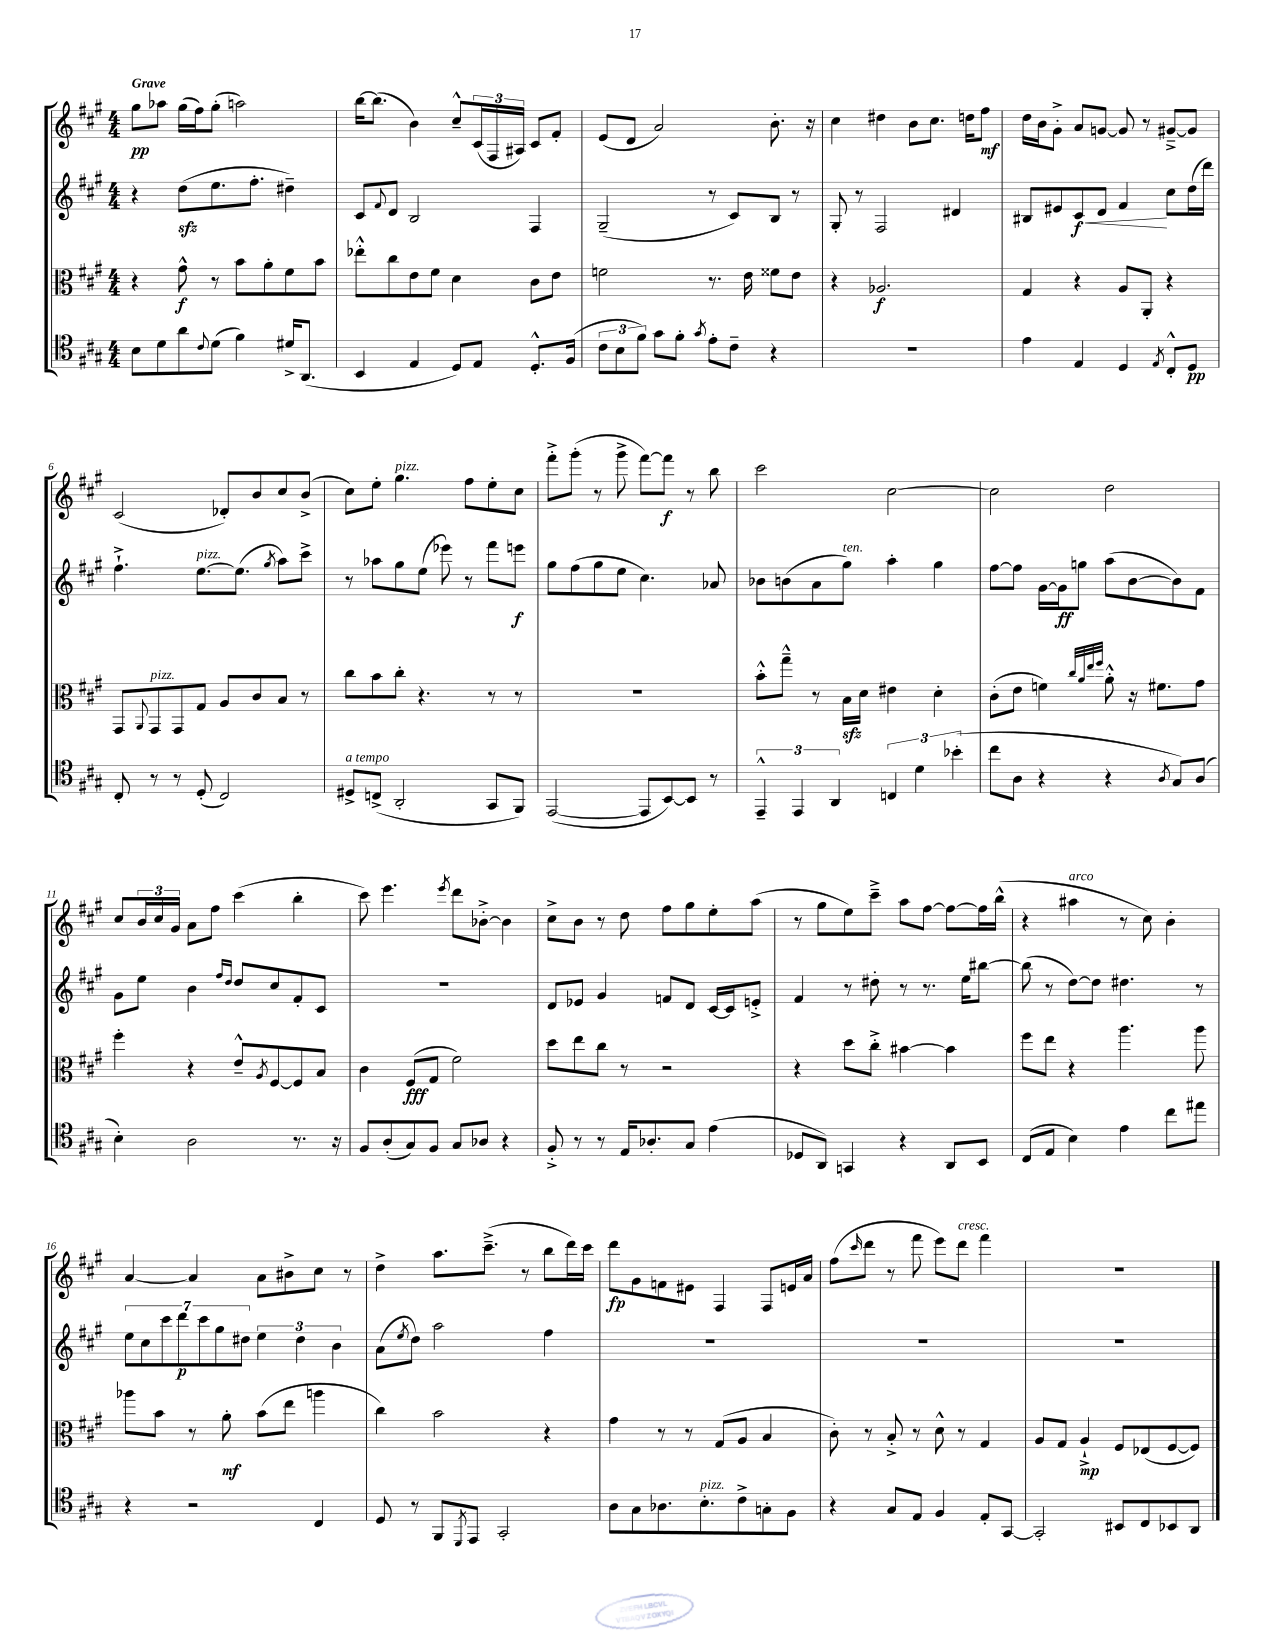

**kern	**kern	**kern	**kern
*staff4	*staff3	*staff2	*staff1
*clefC4	*clefC3	*clefG2	*clefG2
*k[f#c#g#]	*k[f#c#g#]	*k[f#c#g#]	*k[f#c#g#]
*M4/4	*M4/4	*M4/4	*M4/4
8B	4r	4r	8gg#
8d	.	.	8aa-
8a	8g#^^	(8dd	(16gg#
.	.	.	16ff#)
8qqc#	.	.	.
(8d	8r	8.ee	(8gg#'
4f#)	8b	.	2aa)
.	.	8.ff#'	.
.	8a'	.	.
16d#^	8f#	4dd#~)	.
(8.AA	.	.	.
.	8b	.	.
=	=	=	=
4BB	8ee-'^^	8c#	[16bb
.	.	.	(8.bb]
.	.	8qqf#	.
.	8cc#	8d	.
4E	8e	2B	4b)
.	8f#	.	.
8D)	4d	.	8cc#~^^
8E	.	.	(24c#
.	.	.	24F#
.	.	.	24A#)
8.D'^^	8c#	4F#	8c#
.	8e	.	8f#'
(16F#	.	.	.
=	=	=	=
12c#	2f	(2G#~	(8e
12B	.	.	.
.	.	.	8d
12f#)	.	.	.
8g#	.	.	2a)
8f#'	.	.	.
8qg#	.	.	.
8e'	8.r	8r	.
8c#~	.	8c#)	.
.	16e	.	.
4r	8f##	8B	8.b'
.	8e	8r	.
.	.	.	16r
=	=	=	=
1r	4r	8G#'	4cc#
.	.	8r	.
.	2.A-	2F#	4dd#
.	.	.	8b
.	.	.	8.cc#
.	.	4d#	.
.	.	.	16dd
.	.	.	8ff#
=	=	=	=
4e	4G#	8B#	16dd
.	.	.	16b
.	.	8e#	8g#'^
4E	4r	8c#	8a
.	.	8d	[8g
4D	8A	4f#	8g]
.	8AA'	.	8r
8qE	.	.	.
8C#'^^	4r	8cc#	[8g#~^
8D	.	(16dd	8g#]
.	.	16ddd)	.
=	=	=	=
8C#'	8GG#	4.ff#`^	(2c#
.	8qqAA	.	.
8r	8GG#	.	.
8r	8GG#	.	.
(8D'	8G#	[8.ee	.
2C#)	8A	.	8d-')
.	.	(8.ee]	.
.	8c#	.	8b
.	.	8qgg#	.
.	8B	8aa)	8cc#
.	8r	8ccc#^	(8b^
=	=	=	=
8D#^	8cc#	8r	8cc#)
(8C^	8b	8aa-	8ee'
2AA'	8cc#'	8gg#	4.gg#
.	4.r	(8ee	.
.	.	8eee-)	.
.	.	8r	8ff#
8GG#	8r	8fff#	8ee'
8FF#)	8r	8eee	8cc#
=	=	=	=
([2EE	1r	8gg#	8fff#'^
.	.	(8ff#	(8ggg#'
.	.	8gg#	8r
.	.	8ee	8ggg#^
8EE]	.	4.cc#)	[8fff#)
[8BB)	.	.	8fff#]
8BB]	.	.	8r
8r	.	8a-	8bb
=	=	=	=
6EE~^^	8b'^^	8b-	2ccc#
.	8gg#~^^	(8b	.
6EE	.	.	.
.	8r	8a	.
6AA	.	.	.
.	16B	8gg#)	.
.	16d	.	.
6C	4e#	4aa'	[2cc#
6d	.	.	.
.	4d'	4gg#	.
(6b-'	.	.	.
=	=	=	=
8cc#	(8c#'	[8ff#	2cc#]
8A	8e	8ff#]	.
4r	4f)	[16g#	.
.	.	16g#]	.
.	.	8gg	.
.	32qqcc#	.	.
.	32qqa	.	.
.	32qqee	.	.
.	32qqff#	.	.
4r	8a'^^	(8aa	2dd
.	16r	[8b	.
.	8.f#	.	.
8qA	.	.	.
8G#)	.	8b])	.
(8A	8g#	8f#	.
=	=	=	=
4B')	4ff#'	8g#	8cc#
.	.	8ee	24b
.	.	.	24cc#
.	.	.	24g#
2A	4r	4b	8a
.	.	.	8ff#
.	.	16qqff#	.
.	.	16qqdd	.
.	8e~^^	8dd	(4ccc#
.	8qA	.	.
.	[8F#	8cc#	.
8.r	8F#]	8f#'	4bb'
.	8B	8c#	.
16r	.	.	.
=	=	=	=
8F#	4c#	1r	8ccc#)
(8A'	.	.	4.eee
8G#)	(8F#	.	.
8F#	8G#	.	.
.	.	.	8qeee
8G#	2f#)	.	8ddd
8A-	.	.	[8b-'^
4r	.	.	4b-]
=	=	=	=
8F#'^	8dd	8d	8cc#^
8r	8ee	8e-	8b
8r	8cc#	4g#	8r
16E	8r	.	8dd
8.A-'	.	.	.
.	2r	8f	8ff#
8G#	.	8d	8gg#
(4e	.	[16c#	8ee'
.	.	16c#]	.
.	.	8e'^	(8aa
=	=	=	=
8D-	4r	4f#	8r
8AA)	.	.	8gg#
4GG	8dd	8r	8ee)
.	8cc#'^	8dd#'	8ccc#~^
4r	[4b#	8r	8aa
.	.	8.r	[8ff#
8AA	4b#]	.	8ff#_
.	.	16ee	.
8BB	.	[8bb#	16ff#]
.	.	.	(16bb^^
=	=	=	=
(8C#	8ff#	(8bb#]	4r
8E	8ee	8r	.
4B)	4r	[8dd)	4aa#
.	.	8dd]	.
4e	4.aa	4.dd#	8r
.	.	.	8cc#)
8cc#	.	.	4b'
8ee#	8aa	8r	.
=	=	=	=
4r	8aa-	14ee	[4a
.	.	14cc#	.
.	8b	.	.
.	.	14ccc#	.
.	.	14ddd	.
2r	8r	.	4a]
.	.	14ccc#	.
.	.	14gg#	.
.	8a'	.	.
.	.	14dd#	.
.	(8b	6ee	8a
.	8ee	.	8b#^
.	.	6dd#	.
4C#	4aa	.	8cc#
.	.	6b	.
.	.	.	8r
=	=	=	=
8D	4cc#)	(8a	4dd^
.	.	8qee	.
8r	.	8dd)	.
8FF#	2b	2aa	8.aa
8qDD	.	.	.
8EE	.	.	.
.	.	.	(8.ccc#~^
2GG#'	.	.	.
.	.	.	8r
.	4r	4ff#	8bb
.	.	.	16ddd)
.	.	.	16ccc#
=	=	=	=
8A	4g#	1r	8ddd
8G#	.	.	8g#
8.A-	8r	.	8f
.	8r	.	8e#
8.B'	.	.	.
.	(8G#	.	4F#
8c#^	8A	.	.
8G'	4B	.	8F#
8F#	.	.	16e
.	.	.	16a
=	=	=	=
4r	8c#')	1r	(8ff#
.	.	.	16qqccc#
.	8r	.	8ddd
8G#	8B'^	.	8r
8E	8r	.	8fff#
4F#	8d^^	.	8eee)
.	8r	.	8ddd
8E'	4G#	.	4fff#
[8GG#	.	.	.
=	=	=	=
2GG#']	8A	1r	1r
.	8G#	.	.
.	4A`^	.	.
8BB#	8F#	.	.
8C#	(8E-	.	.
8BB-	[8F#	.	.
8AA	8F#])	.	.
==	==	==	==
*-	*-	*-	*-
